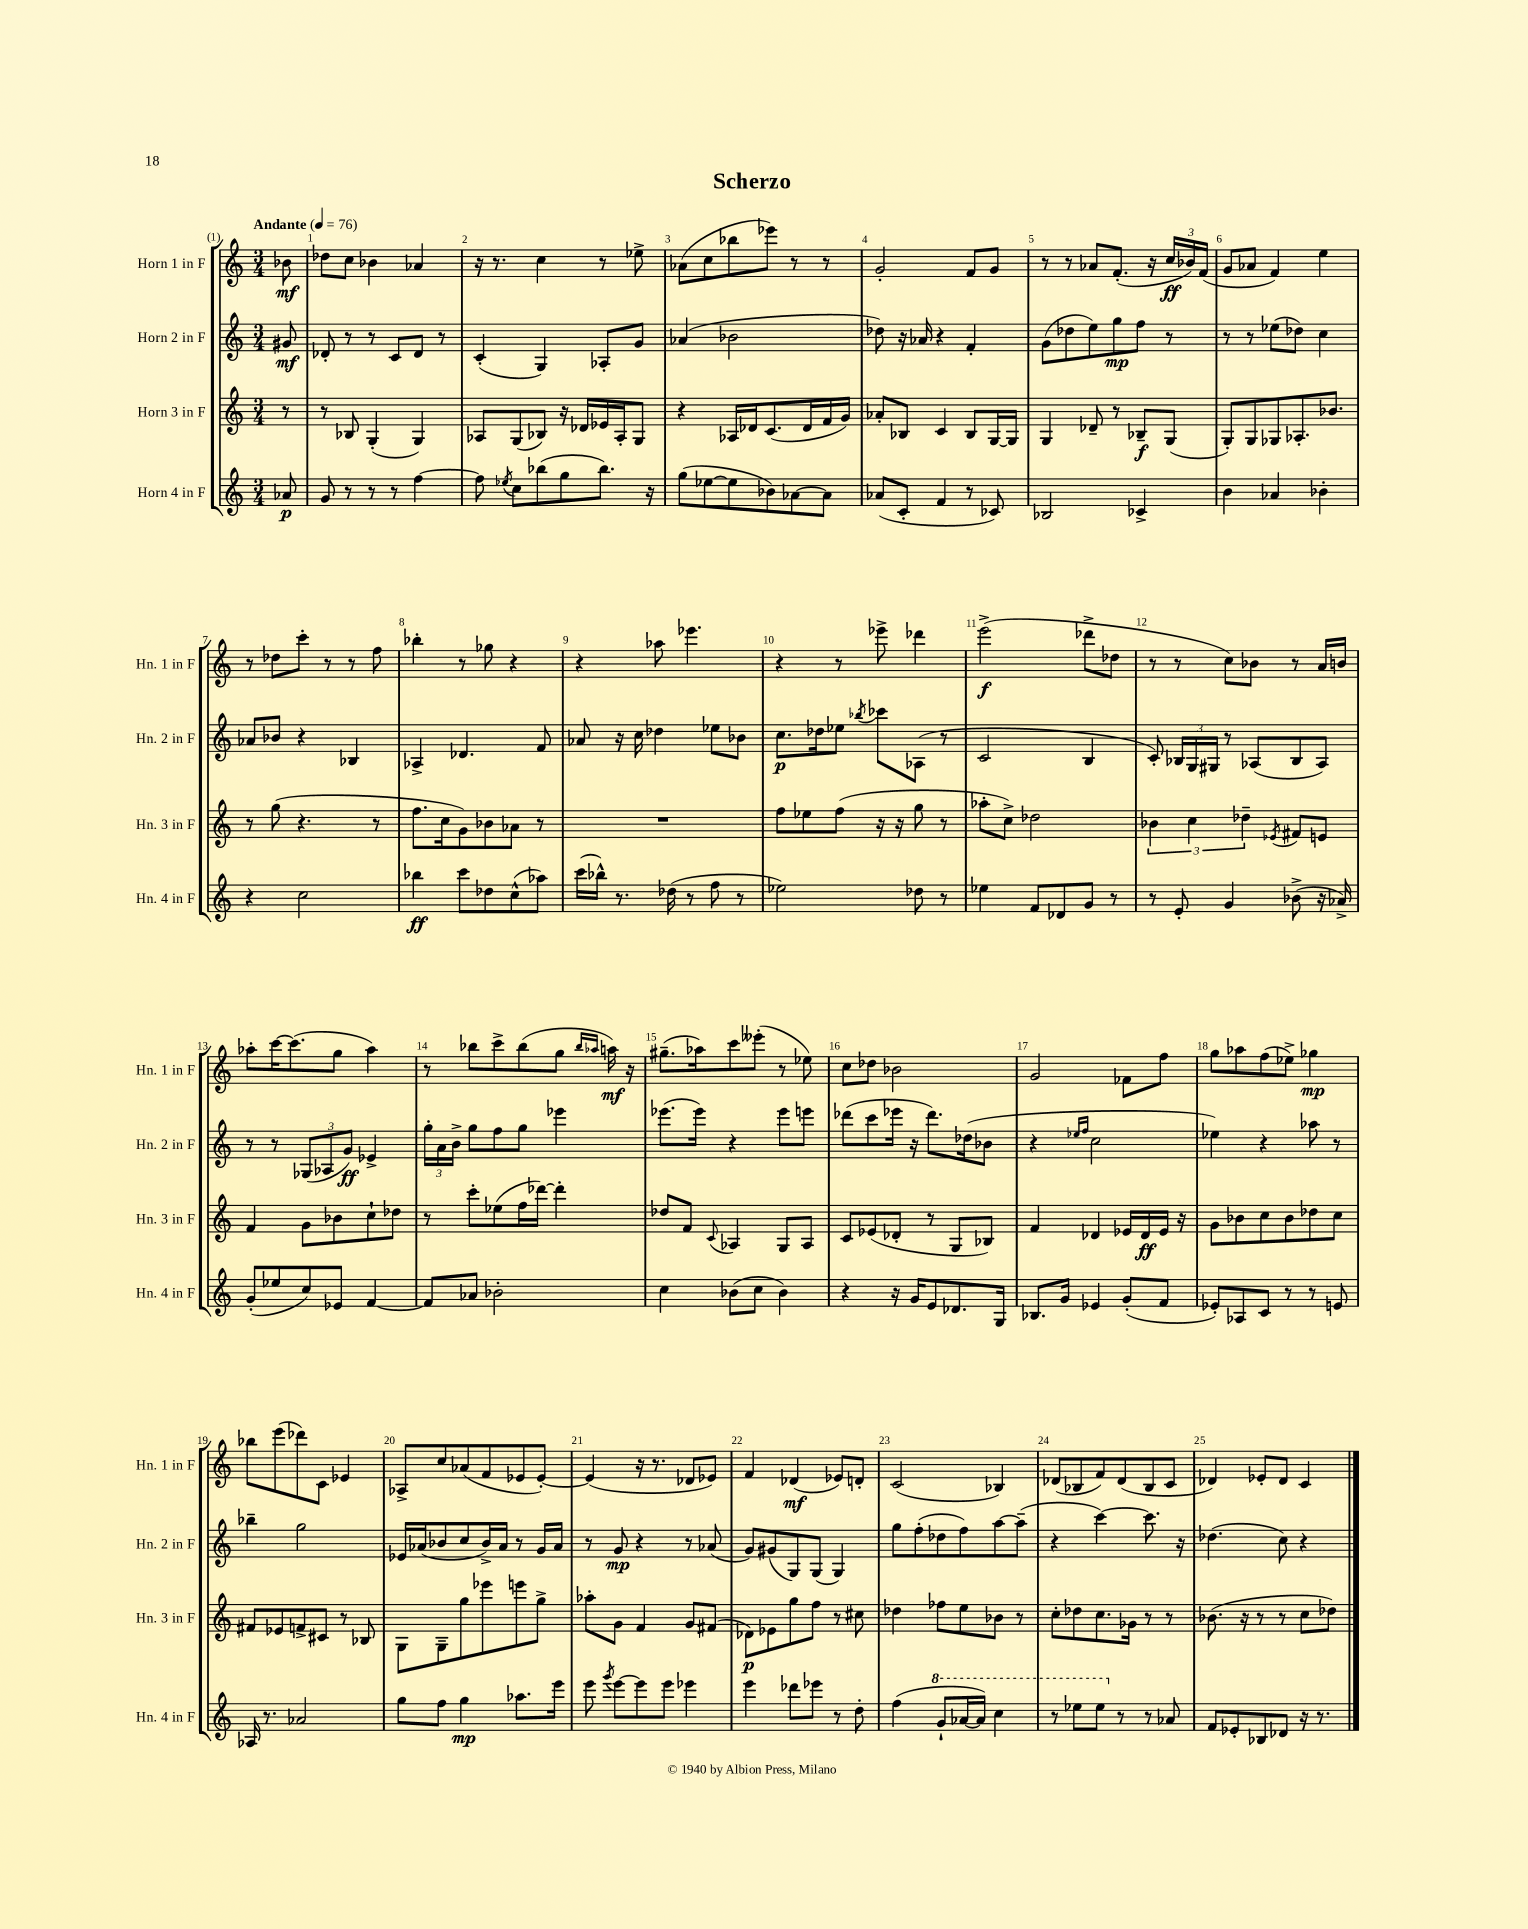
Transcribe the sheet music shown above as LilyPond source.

\header { title = "Scherzo" }
<<
\new StaffGroup <<
\new Staff = "s0" \with { instrumentName = "Horn 1 in F" shortInstrumentName = "Hn. 1 in F" } {
    \clef treble \key c \major \numericTimeSignature \time 3/4 \partial 8 \tempo "Andante" 4 = 76
    \autoBeamOff bes'8\mf |
    des''8[ c''8] bes'4 aes'4 |
    r16 r8. c''4 r8 ees''8-> |
    aes'8[( c''8 bes''8 ees'''8]) r8 r8 |
    g'2-. f'8[ g'8] |
    r8 r8 aes'8[ f'8.]-.( r16 \tuplet 3/2 { c''16[\ff bes'16) f'16]( } |
    g'8[ aes'8] f'4) e''4 |
    r8 des''8[ c'''8]-. r8 r8 f''8 |
    bes''4-. r8 ges''8 r4 |
    r4 aes''8 ees'''4. |
    r4 r8 ees'''8-> des'''4 |
    e'''2->\f( des'''8[-> des''8] |
    r8 r8 c''8[) bes'8] r8 a'16[ b'16] |
    aes''8[-. c'''16~ c'''8.( g''8] aes''4) |
    r8 bes''8[ c'''8-> bes''8( g''8] \grace { bes''16[ aes''16] } a''16\mf) r16 |
    gis''8.[--( aes''16) c'''8 eeses'''8]-.( r8 ees''8) |
    c''8[ des''8] bes'2 |
    g'2 fes'8[ f''8] |
    g''8[ aes''8 f''8( ees''8]->) ges''4\mp |
    bes''8[ e'''8( des'''8) c'8] ees'4 |
    aes8[-> c''8 aes'8( f'8 ees'8 ees'8]~-.) |
    ees'4( r16 r8. des'8[ ees'8]) |
    f'4 des'4\mf( ees'8[) d'8]-. |
    c'2( bes4) |
    des'8[( bes8 f'8) des'8( bes8 c'8] |
    des'4) ees'8[-. des'8] c'4 \bar "|." |
}
\new Staff = "s1" \with { instrumentName = "Horn 2 in F" shortInstrumentName = "Hn. 2 in F" } {
    \clef treble \key c \major \numericTimeSignature \time 3/4 \partial 8
    \autoBeamOff gis'8\mf |
    des'8-. r8 r8 c'8[ des'8] r8 |
    c'4-.( g4) aes8[-. g'8] |
    aes'4( bes'2 |
    des''8) r16 aes'16 r4 f'4-. |
    g'8[( des''8 e''8) g''8\mp f''8] r8 |
    r8 r8 ees''8[( des''8]) c''4 |
    aes'8[ bes'8] r4 bes4 |
    aes4-> des'4. f'8 |
    aes'8 r16 c''16 des''4 ees''8[ bes'8] |
    c''8.[\p des''16 ees''8] \acciaccatura { bes''8 } ces'''8[ aes8]( r8 |
    c'2 b4 |
    c'8-.) \tuplet 3/2 { bes16[ g16 gis16] } r8 aes8[( bes8 aes8]) |
    r8 r8 \tuplet 3/2 { ges8[( aes8 g'8]\ff) } ees'4-> |
    \tuplet 3/2 { g''16[-. a'16 b'16]-> } g''8[ f''8 g''8] ees'''4 |
    ees'''8.[( ees'''16]) r4 ees'''8[ e'''8] |
    des'''8[( c'''8 ees'''16] r16 des'''8.[) des''16( bes'8] |
    r4 \grace { ees''16[ f''16] } c''2 |
    ees''4) r4 aes''8 r8 |
    bes''4-- g''2 |
    ees'16[ aes'16( bes'8 c''8 bes'16->) aes'16] r8 g'16[ aes'16] |
    r8 g'8\mp r4 r8 aes'8( |
    g'8[) gis'8( g8) g8]( g4) |
    g''8[ f''8-.( des''8 f''8) a''8~ a''8]--( |
    r4 c'''4~) c'''8. r16 |
    des''4.( c''8) r4 \bar "|." |
}
\new Staff = "s2" \with { instrumentName = "Horn 3 in F" shortInstrumentName = "Hn. 3 in F" } {
    \clef treble \key c \major \numericTimeSignature \time 3/4 \partial 8
    \autoBeamOff r8 |
    r8 bes8 g4-.( g4) |
    aes8[ g8( bes8]) r16 des'16[ ees'16 aes16-. g8] |
    r4 aes16[ des'16 c'8.( des'16 f'16 g'16]) |
    aes'8[-. bes8] c'4 bes8[ g16~ g16] |
    g4 des'8-- r8 bes8[--\f g8]( |
    g8[-.) g8 ges8 aes8.-. bes'8.] |
    r8 g''8( r4. r8 |
    f''8.[ c''16 g'8) bes'8 aes'8] r8 |
    R2. |
    f''8[ ees''8 f''8]( r16 r16 g''8 r8 |
    aes''8[-. c''8]->) des''2 |
    \tuplet 3/2 { bes'4 c''4 des''4-- } \acciaccatura { ees'8 } fis'8[ e'8] |
    f'4 g'8[ bes'8 c''8-! des''8] |
    r8 c'''8[-. ees''8( f''16 des'''16]~) des'''4-. |
    des''8[ f'8] \appoggiatura { c'8 } aes4 g8[ aes8] |
    c'8[ ees'8( des'8]-. r8 g8[ bes8]) |
    f'4 des'4 ees'16[ des'16\ff ees'16] r16 |
    g'8[ bes'8 c''8 bes'8 des''8 c''8] |
    fis'8[ ees'8 f'8-> cis'8] r8 bes8 |
    g8[ g8-- g''8 ees'''8 e'''8 g''8]-> |
    aes''8[-. g'8] f'4 g'8[ fis'8]( |
    des'8[\p) ees'8 g''8 f''8] r8 cis''8 |
    des''4 fes''8[ e''8 bes'8] r8 |
    c''8[-. des''8 c''8. ges'16] r8 r8 |
    bes'8.( r16 r8 r8 c''8[ des''8]) \bar "|." |
}
\new Staff = "s3" \with { instrumentName = "Horn 4 in F" shortInstrumentName = "Hn. 4 in F" } {
    \clef treble \key c \major \numericTimeSignature \time 3/4 \partial 8
    \autoBeamOff aes'8\p |
    g'8 r8 r8 r8 f''4~ |
    f''8 \acciaccatura { ees''8 } c''8[ bes''8( g''8 bes''8.]) r16 |
    g''8[( ees''8~ ees''8 bes'8) aes'8~ aes'8] |
    aes'8[( c'8]-. f'4 r8 ces'8) |
    bes2 ces'4-> |
    b'4 aes'4 bes'4-. |
    r4 c''2 |
    bes''4\ff c'''8[ des''8 c''8-^( aes''8]) |
    c'''16[( bes''16]-^) r8. des''16( r8 f''8 r8 |
    ees''2) des''8 r8 |
    ees''4 f'8[ des'8 g'8] r8 |
    r8 e'8-. g'4 bes'8->( r16 aes'16->) |
    g'8[-.( ees''8 c''8) ees'8] f'4~ |
    f'8[ aes'8] bes'2-. |
    c''4 bes'8[( c''8] bes'4) |
    r4 r16 g'16[ e'8 des'8. g16] |
    bes8.[ g'16] ees'4 g'8[-.( f'8] |
    ees'8[-.) aes8 c'8] r8 r8 e'8 |
    aes16 r8. aes'2 |
    g''8[ f''8] g''4\mp aes''8.[ e'''16] |
    e'''8 \acciaccatura { g'''8 } e'''8[~ e'''8 e'''8] ees'''4 |
    e'''4 des'''8[ ees'''8] r8 d''8-. |
    f''4( \ottava #1 g''8[-! aes''16~ aes''16]) c'''4 |
    r8 ees'''8[ ees'''8] \ottava #0 r8 r8 aes'8 |
    f'8[ ees'8-. bes8 des'8] r16 r8. \bar "|." |
}
>>
>>
\layout { \context { \Score \override BarNumber.break-visibility = ##(#f #t #t) barNumberVisibility = #all-bar-numbers-visible } }
